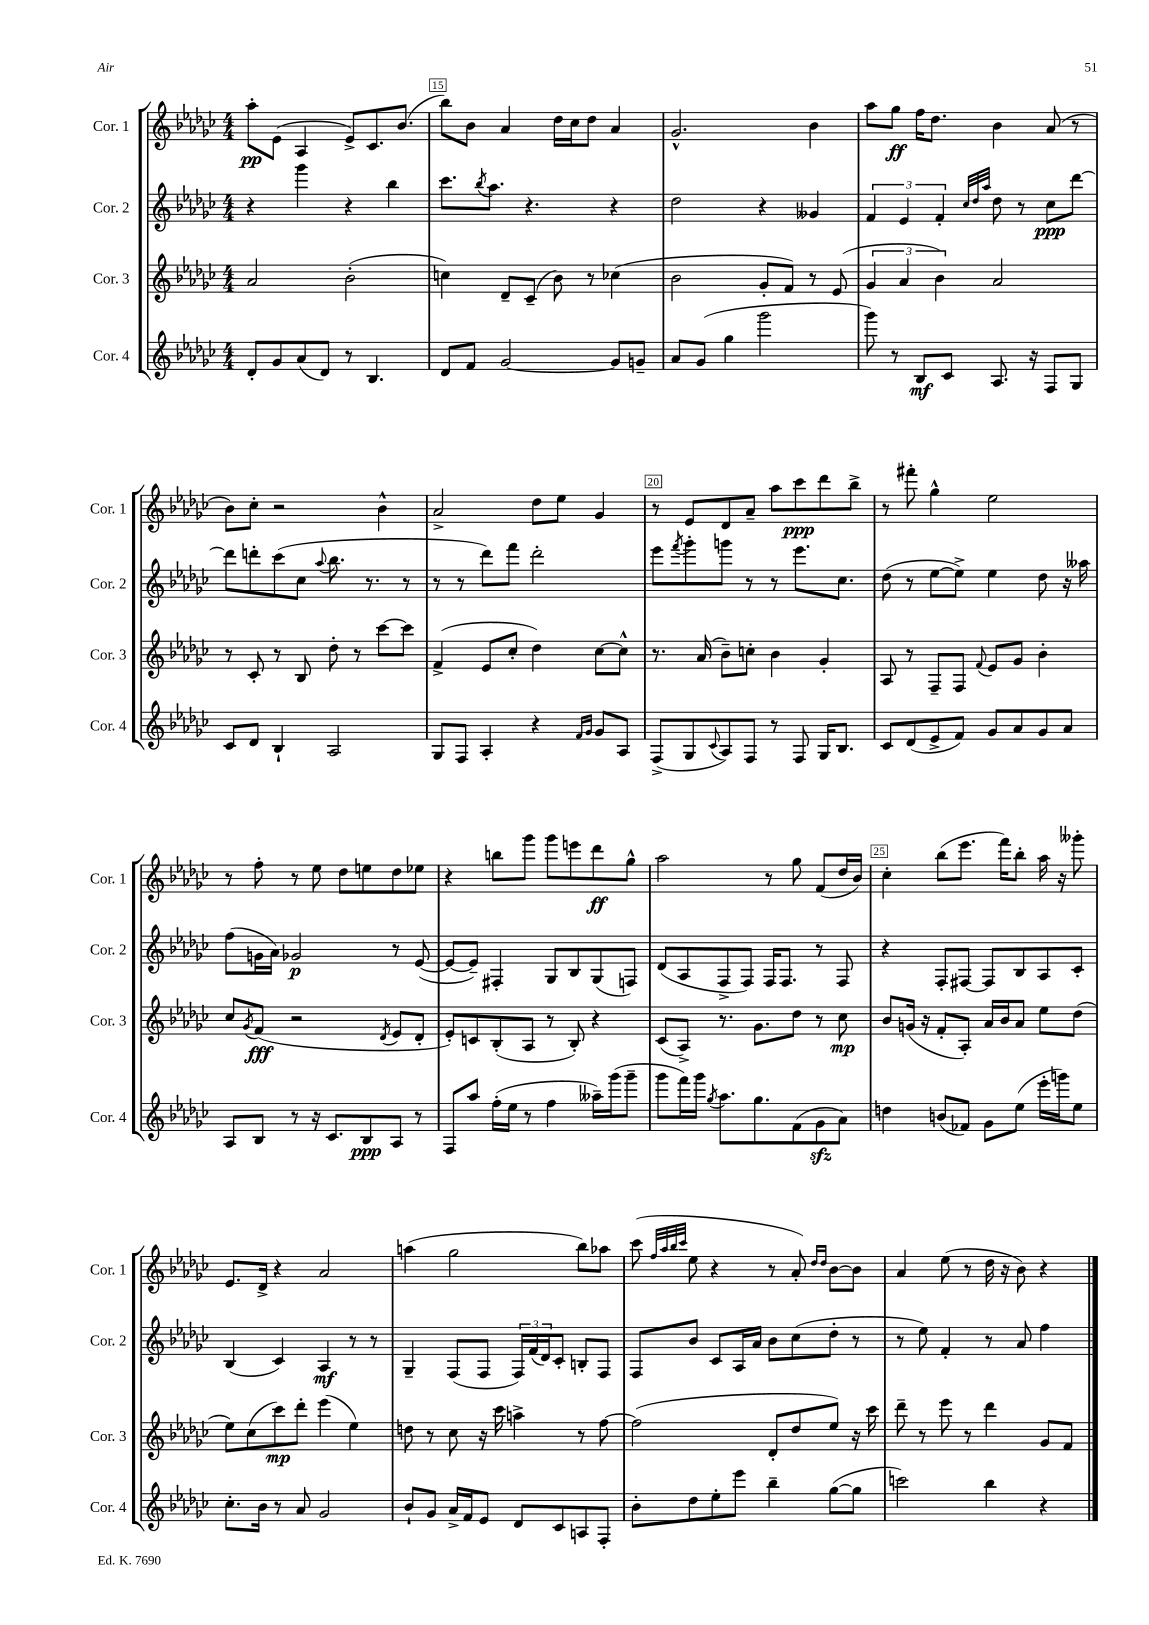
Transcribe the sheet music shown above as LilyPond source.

<<
\new StaffGroup <<
\new Staff = "s0" \with { instrumentName = "Cor. 1" shortInstrumentName = "Cor. 1" } {
    \clef treble \key ges \major \numericTimeSignature \time 4/4
    aes''8-.\pp ees'8( aes4 ees'8->) ces'8. bes'8.( |
    bes''8) bes'8 aes'4 des''16 ces''16 des''8 aes'4 |
    ges'2.-^ bes'4 |
    aes''8 ges''8\ff f''16 des''8. bes'4 aes'8( r8 |
    bes'8) ces''8-. r2 bes'4-^ |
    aes'2-> des''8 ees''8 ges'4 |
    r8 ees'8 des'8 aes'8-- aes''8 ces'''8\ppp des'''8 bes''8-> |
    r8 fis'''8-. ges''4-^ ees''2 |
    r8 f''8-. r8 ees''8 des''8 e''8 des''8 ees''8 |
    r4 b''8 ges'''8 ges'''8 e'''8 des'''8\ff ges''8-^ |
    aes''2 r8 ges''8 f'8( des''16 bes'16) |
    ces''4-. bes''8( ees'''8. f'''16) bes''8-. aes''16 r16 geses'''8-. |
    ees'8. des'16-> r4 aes'2 |
    a''4( ges''2 bes''8) aes''8 |
    ces'''8( \grace { f''32 aes''32 bes''32 ces'''32 } ees''8 r4 r8 aes'8-.) \grace { des''16 des''16 } bes'8~ bes'8 |
    aes'4 ees''8( r8 des''16 r16 bes'8) r4 \bar "|." |
}
\new Staff = "s1" \with { instrumentName = "Cor. 2" shortInstrumentName = "Cor. 2" } {
    \clef treble \key ges \major \numericTimeSignature \time 4/4
    r4 ges'''4 r4 bes''4 |
    ces'''8. \acciaccatura { bes''8 } aes''8. r4. r4 |
    des''2 r4 geses'4 |
    \tuplet 3/2 { f'4 ees'4 f'4-. } \grace { ces''32 des''32 aes''32 } des''8 r8 ces''8\ppp des'''8~ |
    des'''8 d'''8-. ces'''8( ces''8 \appoggiatura { aes''8 } bes''8. r8. r8 |
    r8 r8 des'''8) f'''8 des'''2-. |
    ees'''8 \acciaccatura { f'''8 } ges'''8-. g'''8 r8 r8 ees'''8. ces''8. |
    des''8( r8 ees''8~ ees''8->) ees''4 des''8 r16 aeses''16 |
    f''8( g'16 aes'16) ges'2\p r8 ees'8~( |
    ees'8~ ees'8--) fis4-. ges8 bes8 ges8( f8) |
    des'8( aes8 f8-> f8) f16 f8. r8 f8 |
    r4 f8-. fis8~ fis8 bes8 aes8 ces'8-. |
    bes4( ces'4) aes4\mf r8 r8 |
    ges4-- f8( f8 \tuplet 3/2 { f16) f'16( des'16) } ces'8-. b8-. f8 |
    f8 bes'8 ces'8 aes16 aes'16 bes'8 ces''8( des''8-. r8 |
    r8 ees''8) f'4-. r8 aes'8 f''4 \bar "|." |
}
\new Staff = "s2" \with { instrumentName = "Cor. 3" shortInstrumentName = "Cor. 3" } {
    \clef treble \key ges \major \numericTimeSignature \time 4/4
    aes'2 bes'2-.( |
    c''4) des'8-- ces'8--( bes'8) r8 ces''4( |
    bes'2 ges'8-. f'8) r8 ees'8( |
    \tuplet 3/2 { ges'4 aes'4 bes'4) } aes'2 |
    r8 ces'8-. r8 bes8 des''8-. r8 ces'''8~ ces'''8 |
    f'4->( ees'8 ces''8-. des''4) ces''8~ ces''8-^ |
    r8. aes'16( bes'8--) c''8-. bes'4 ges'4-. |
    aes8 r8 f8-- f8 \appoggiatura { f'8 } ees'8 ges'8 bes'4-. |
    ces''8 \acciaccatura { ges'8 } f'8\fff( r2 \acciaccatura { des'8 } ees'8 des'8-. |
    ees'8-.) c'8 bes8-.( aes8 r8 bes8-.) r4 |
    ces'8( aes8->) r8. ges'8. des''8 r8 ces''8\mp |
    bes'8 g'16( r16 f'8-. aes8-.) aes'16 bes'16 aes'8 ees''8 des''8( |
    ees''8) ces''8( ces'''8\mp) des'''8-. ees'''4( ees''4) |
    d''8 r8 ces''8 r16 ces'''16 a''4-> r8 f''8~ |
    f''2( des'8-. des''8 ees''8) r16 ces'''16 |
    des'''8-- r8 ees'''8 r8 des'''4 ges'8 f'8 \bar "|." |
}
\new Staff = "s3" \with { instrumentName = "Cor. 4" shortInstrumentName = "Cor. 4" } {
    \clef treble \key ges \major \numericTimeSignature \time 4/4
    des'8-. ges'8 aes'8( des'8) r8 bes4. |
    des'8 f'8 ges'2~ ges'8 g'8-- |
    aes'8 ges'8( ges''4 ges'''2 |
    ges'''8) r8 bes8\mf ces'8 aes8. r16 f8 ges8 |
    ces'8 des'8 bes4-! aes2 |
    ges8 f8 aes4-. r4 \grace { f'16 ges'16 } ges'8 aes8 |
    f8->( ges8 \appoggiatura { ces'8 } aes8) f8 r8 f8 ges16 bes8. |
    ces'8 des'8( ees'8-> f'8) ges'8 aes'8 ges'8 aes'8 |
    aes8 bes8 r8 r16 ces'8. bes8\ppp aes8 r8 |
    f8 aes''8 f''16-.( ees''16 r8 f''4 aeses''16--) ges'''16( ges'''8-- |
    ges'''8 f'''16) ges'''16 \acciaccatura { ges''8 } aes''8. ges''8. f'8( ges'8\sfz aes'8) |
    d''4 b'8( fes'8) ges'8 ees''8( ees'''16-. g'''16) ees''8 |
    ces''8.-. bes'16 r8 aes'8 ges'2 |
    bes'8-! ges'8 aes'16-> f'16 ees'8 des'8 ces'8 a8 f8-. |
    bes'8-. des''8 ees''8-. ees'''8 bes''4-- ges''8~( ges''8 |
    c'''2) bes''4 r4 \bar "|." |
}
>>
>>
\layout { \context { \Score currentBarNumber = #14 \override BarNumber.break-visibility = ##(#f #t #t) barNumberVisibility = #(every-nth-bar-number-visible 5) \override BarNumber.stencil = #(make-stencil-boxer 0.1 0.3 ly:text-interface::print) } }
